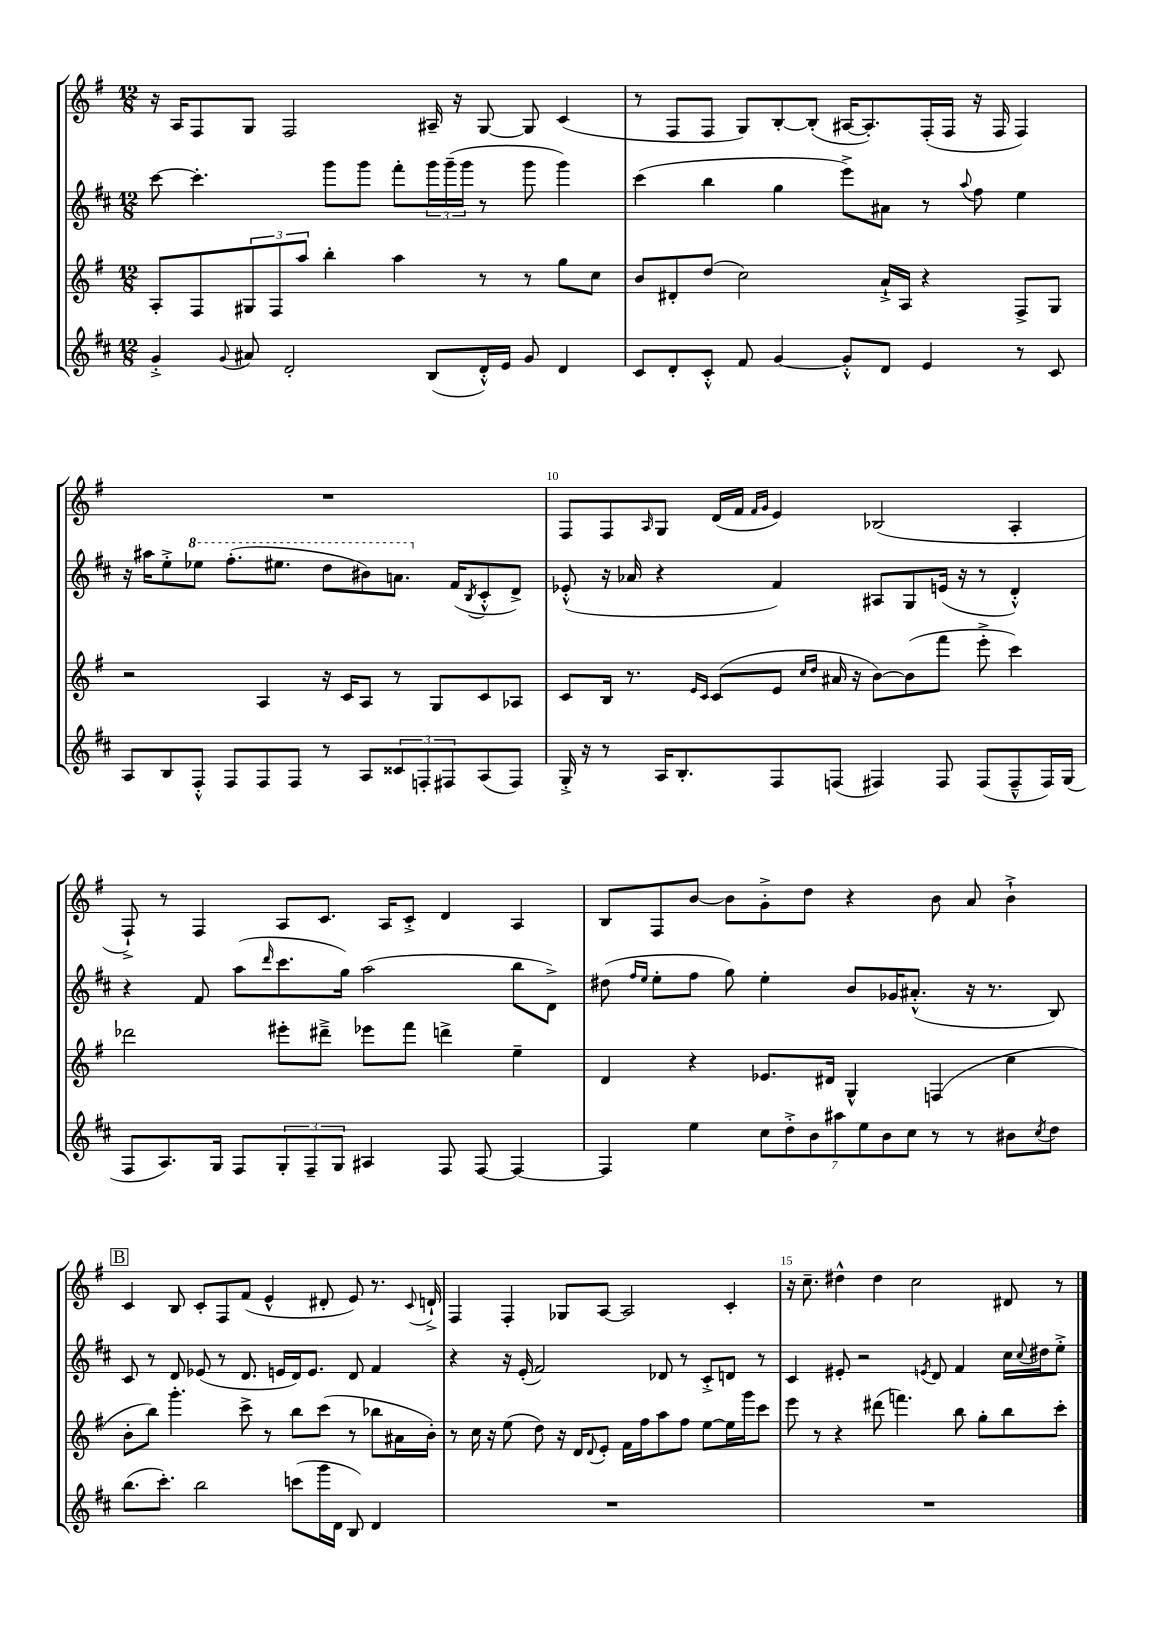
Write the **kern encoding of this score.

**kern	**kern	**kern	**kern
*staff4	*staff3	*staff2	*staff1
*clefG2	*clefG2	*clefG2	*clefG2
*k[f#c#]	*k[f#]	*k[f#c#]	*k[f#]
*M12/8	*M12/8	*M12/8	*M12/8
4g'^	8A'	[8ccc#	16r
.	.	.	16A
.	8F#	4.ccc#']	8F#
8qqg	.	.	.
8a#	12G#	.	8G
.	12F#	.	.
2d'	.	.	2F#
.	12aa	.	.
.	4bb'	8ggg	.
.	.	8ggg	.
.	4aa	8fff#'	.
(8B	.	24ggg	16A#~
.	.	(24ggg~	.
.	.	.	16r
.	.	24ggg	.
16d'^^)	8r	8r	[8G
16e	.	.	.
8g	8r	8ggg	8G]
4d	8gg	4ggg)	(4c
.	8cc	.	.
=	=	=	=
8c#	8b	(4ccc#	8r
8d'	8d#'	.	8F#
8c#'^^	(8dd	4bb	8F#
8f#	2cc)	.	8G)
[4g	.	4gg	[8B'
.	.	.	(8B']
8g'^^]	.	8eee^)	[16A#
.	.	.	8.A#'])
8d	16a`^	8a#	.
.	16A	.	.
4e	4r	8r	(16F#'
.	.	.	16F#
.	.	8qqaa	.
.	.	8ff#	16r
.	.	.	16F#
8r	8F#^	4ee	4F#)
8c#	8G	.	.
=	=	=	=
8A	2r	16r	1.r
.	.	16aa#	.
8B	.	8ee'^	.
8F#'^^	.	8eee-	.
8F#	.	(8.fff#'	.
8F#	4A	.	.
.	.	8.eee#	.
8F#	.	.	.
8r	16r	8ddd	.
.	16c	.	.
8A	8A	8bb#)	.
12c##	8r	8.aa	.
12F'	.	.	.
.	8G	.	.
12F#	.	.	.
.	.	(16f#	.
.	.	8qB	.
(8A	8c	8c#'^^	.
8F#)	8A-	8d^)	.
=	=	=	=
16G'^	8c	(8e-'^^	8F#
16r	.	.	.
8r	16B	16r	8F#
.	8.r	16a-	.
.	.	.	16qqA
16A	.	4r	8G
8.B'	.	.	.
.	16qqe	.	.
.	16qqc	.	.
.	(8c	.	(16d
.	.	.	16f#
.	.	.	16qqf#
.	.	.	16qqg
8F#	8e	4f#)	4e)
.	16qqcc	.	.
.	16qqdd	.	.
(8F	16a#	.	.
.	16r	.	.
4F#)	[8b)	8A#	(2B-
.	(8b]	8G	.
8F#	8fff#	(16e	.
.	.	16r	.
(8F#	8eee'^	8r	.
8F#~^^	4ccc)	4d'^^)	4A'
16F#)	.	.	.
(16G	.	.	.
=	=	=	=
8F#	2ddd-	4r	8F#`^)
8.A)	.	.	8r
.	.	8f#	4F#
16G	.	.	.
8F#	.	(8aa	.
.	.	16qqddd	.
12G'	8eee#'	8.ccc#	8A
12F#~	.	.	.
.	8ddd#~^	.	8.c
12G	.	.	.
.	.	16gg)	.
4A#	8eee-	(2aa	.
.	.	.	16A
.	8fff#	.	8c'^
8F#	4ddd^	.	4d
[8F#	.	.	.
4F#_	4ee~	8bb	4A
.	.	8d^)	.
=	=	=	=
4F#]	4d	(8dd#	8B
.	.	16qqff#	.
.	.	16qqee	.
.	.	8ee'	8F#
4ee	4r	8ff#	[8b
.	.	8gg)	8b]
14cc#	8.e-	4ee'	8g'^
14dd'^	.	.	.
.	.	.	8dd
14b	.	.	.
.	16d#	.	.
14aa#	.	.	.
.	4G^^	8b	4r
14ee	.	.	.
14b	.	.	.
.	.	16g-	.
14cc#	.	.	.
.	.	(8.a#'^^	.
8r	(4F	.	8b
8r	.	16r	8a
.	.	8.r	.
8b#	4cc	.	4b`^
8qcc#	.	.	.
8dd	.	8B)	.
=	=	=	=
(8.bb	8b'	8c#	4c
.	8bb)	8r	.
8.ccc#')	.	.	.
.	4.ggg'	8d	8B
2bb	.	(8e-	8c'
.	.	8r	8F#
.	8ccc^	8.d	(8f#
.	8r	.	4e^^
.	.	16e	.
(8ccc	8bb	16d)	.
.	.	8.e	.
16ggg	(8ccc	.	8d#'
16d	.	.	.
8B)	8r	8d	8e)
4d	8bb-	4f#	8.r
.	16a#	.	.
.	.	.	8qqc
.	16b')	.	16d`^
=	=	=	=
1.r	8r	4r	4F#
.	16cc	.	.
.	16r	.	.
.	(8ee	16r	4F#'
.	.	(16e'	.
.	8dd)	2f#)	.
.	16r	.	8G-
.	16d	.	.
.	8qqd	.	.
.	8e'	.	[8A
.	16f#	.	2A]
.	16ff#	.	.
.	8aa	8d-	.
.	8ff#	8r	.
.	[8ee	8c#'^	.
.	16ee]	8d	4c'
.	16ggg	.	.
.	8ccc	8r	.
=	=	=	=
1.r	8eee	4c#	16r
.	.	.	8.cc~
.	8r	.	.
.	4r	8e#'	4dd#^^
.	.	2r	.
.	(8ddd#	.	4dd#
.	4.fff)	.	.
.	.	.	2cc
.	.	8qe	.
.	.	8d	.
.	8bb	4f#	.
.	8gg'	.	.
.	8bb	16cc#	8d#
.	.	8qqcc#	.
.	.	16dd#	.
.	8ccc'	8ee'^	8r
==	==	==	==
*-	*-	*-	*-
